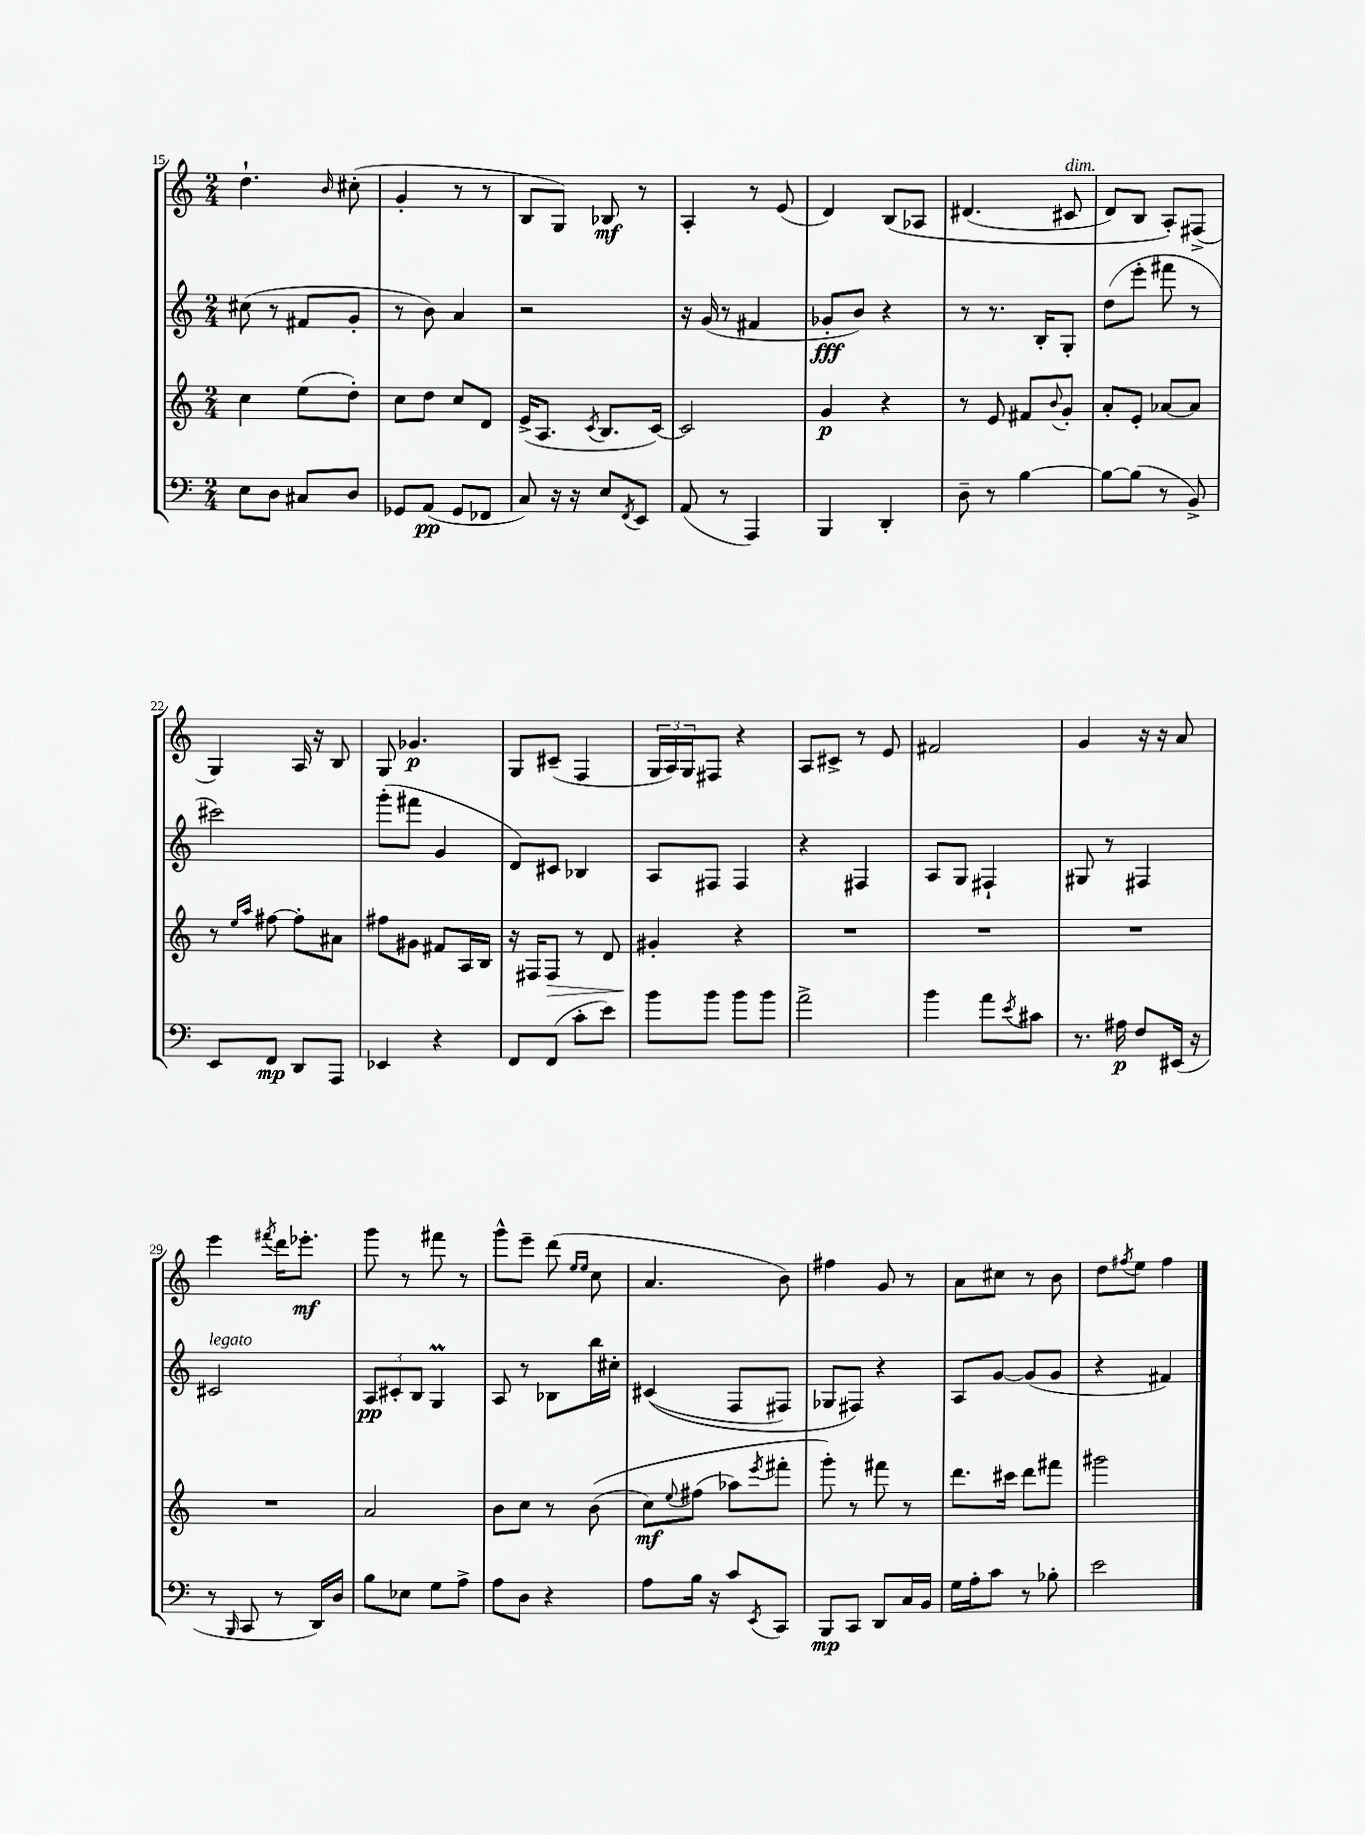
<<
\new StaffGroup <<
\new Staff = "s0" {
    \clef treble \key c \major \numericTimeSignature \time 2/4
    d''4.-! \grace { b'16 } cis''8-.( |
    g'4-. r8 r8 |
    b8 g8) bes8\mf r8 |
    a4-. r8 e'8( |
    d'4) b8\( aes8 |
    dis'4.( cis'8^\markup { \italic "dim." } |
    d'8) b8 a8-.\) fis8->( |
    g4) a16 r16 b8 |
    g8 ges'4.\p |
    g8 cis'8--( f4 |
    \tuplet 3/2 { g16 a16) g16 } fis8 r4 |
    a8 cis'8-> r8 e'8 |
    fis'2 |
    g'4 r16 r16 a'8 |
    e'''4 \acciaccatura { fis'''8 } d'''16 ees'''8.-.\mf |
    g'''8 r8 fis'''8 r8 |
    g'''8-^ e'''8-- d'''8( \grace { e''16 e''16 } c''8 |
    a'4. b'8) |
    fis''4 g'8 r8 |
    a'8 cis''8 r8 b'8 |
    d''8 \acciaccatura { fis''8 } e''8 fis''4 \bar "|." |
}
\new Staff = "s1" {
    \clef treble \key c \major \numericTimeSignature \time 2/4
    cis''8( r8 fis'8 g'8-. |
    r8 b'8) a'4 |
    r2 |
    r16 g'16( r8 fis'4 |
    ges'8-.\fff b'8) r4 |
    r8 r8. b16-. g8-. |
    d''8( e'''8-. fis'''8 r8 |
    cis'''2) |
    g'''8-.( fis'''8 g'4 |
    d'8) cis'8 bes4 |
    a8 fis8 fis4 |
    r4 fis4 |
    a8 g8 fis4-! |
    gis8 r8 fis4 |
    cis'2^\markup { \italic "legato" } |
    \tuplet 3/2 { a8\pp cis'8-. b8 } g4\prall |
    a8 r8 bes8 b''16 cis''16-. |
    cis'4(\( f8 fis8) |
    ges8 fis8\) r4 |
    a8 g'8~ g'8( g'8 |
    r4 fis'4) \bar "|." |
}
\new Staff = "s2" {
    \clef treble \key c \major \numericTimeSignature \time 2/4
    c''4 e''8( d''8-.) |
    c''8 d''8 c''8 d'8 |
    e'16->( a8. \acciaccatura { c'8 } b8. c'16~) |
    c'2 |
    g'4\p r4 |
    r8 e'8 fis'8 \appoggiatura { b'8 } g'8-. |
    a'8-. e'8-. aes'8~ aes'8 |
    r8 \grace { e''16 a''16 } fis''8~ fis''8-. ais'8 |
    fis''8 gis'8 fis'8 a16 b16 |
    r16 fis16 fis8\> r8 d'8 |
    gis'4-.\! r4 |
    R2 |
    R2 |
    R2 |
    R2 |
    a'2 |
    b'8 c''8 r8 b'8(\( |
    c''8\mf) \appoggiatura { e''8 } fis''8( aes''8) \acciaccatura { e'''8 } fis'''8-. |
    g'''8-.\) r8 fis'''8 r8 |
    d'''8. cis'''16 d'''8 fis'''8 |
    gis'''2 \bar "|." |
}
\new Staff = "s3" {
    \clef bass \key c \major \numericTimeSignature \time 2/4
    e8 d8 cis8 d8 |
    ges,8 a,8\pp( ges,8 fes,8 |
    c8) r16 r16 e8 \acciaccatura { f,8 } e,8 |
    a,8( r8 a,,4) |
    b,,4 d,4-. |
    d8-- r8 b4~ |
    b8~ b8( r8 b,8->) |
    e,8 f,8\mp d,8 a,,8 |
    ees,4 r4 |
    f,8 f,8( c'8-. e'8) |
    b'8 b'8 b'8 b'8 |
    a'2-> |
    b'4 a'8 \acciaccatura { e'8 } cis'8 |
    r8. ais16\p f8 eis,16( r16 |
    r8 \grace { b,,16 } c,8 r8 d,16) d16 |
    b8 ees8 g8 a8-> |
    a8 d8 r4 |
    a8 b16 r16 c'8 \acciaccatura { e,8 } c,8 |
    b,,8\mp c,8 d,8 c16 b,16 |
    g16 a16-. c'8 r8 bes8-. |
    e'2 \bar "|." |
}
>>
>>
\layout { \context { \Score currentBarNumber = #15 } }
